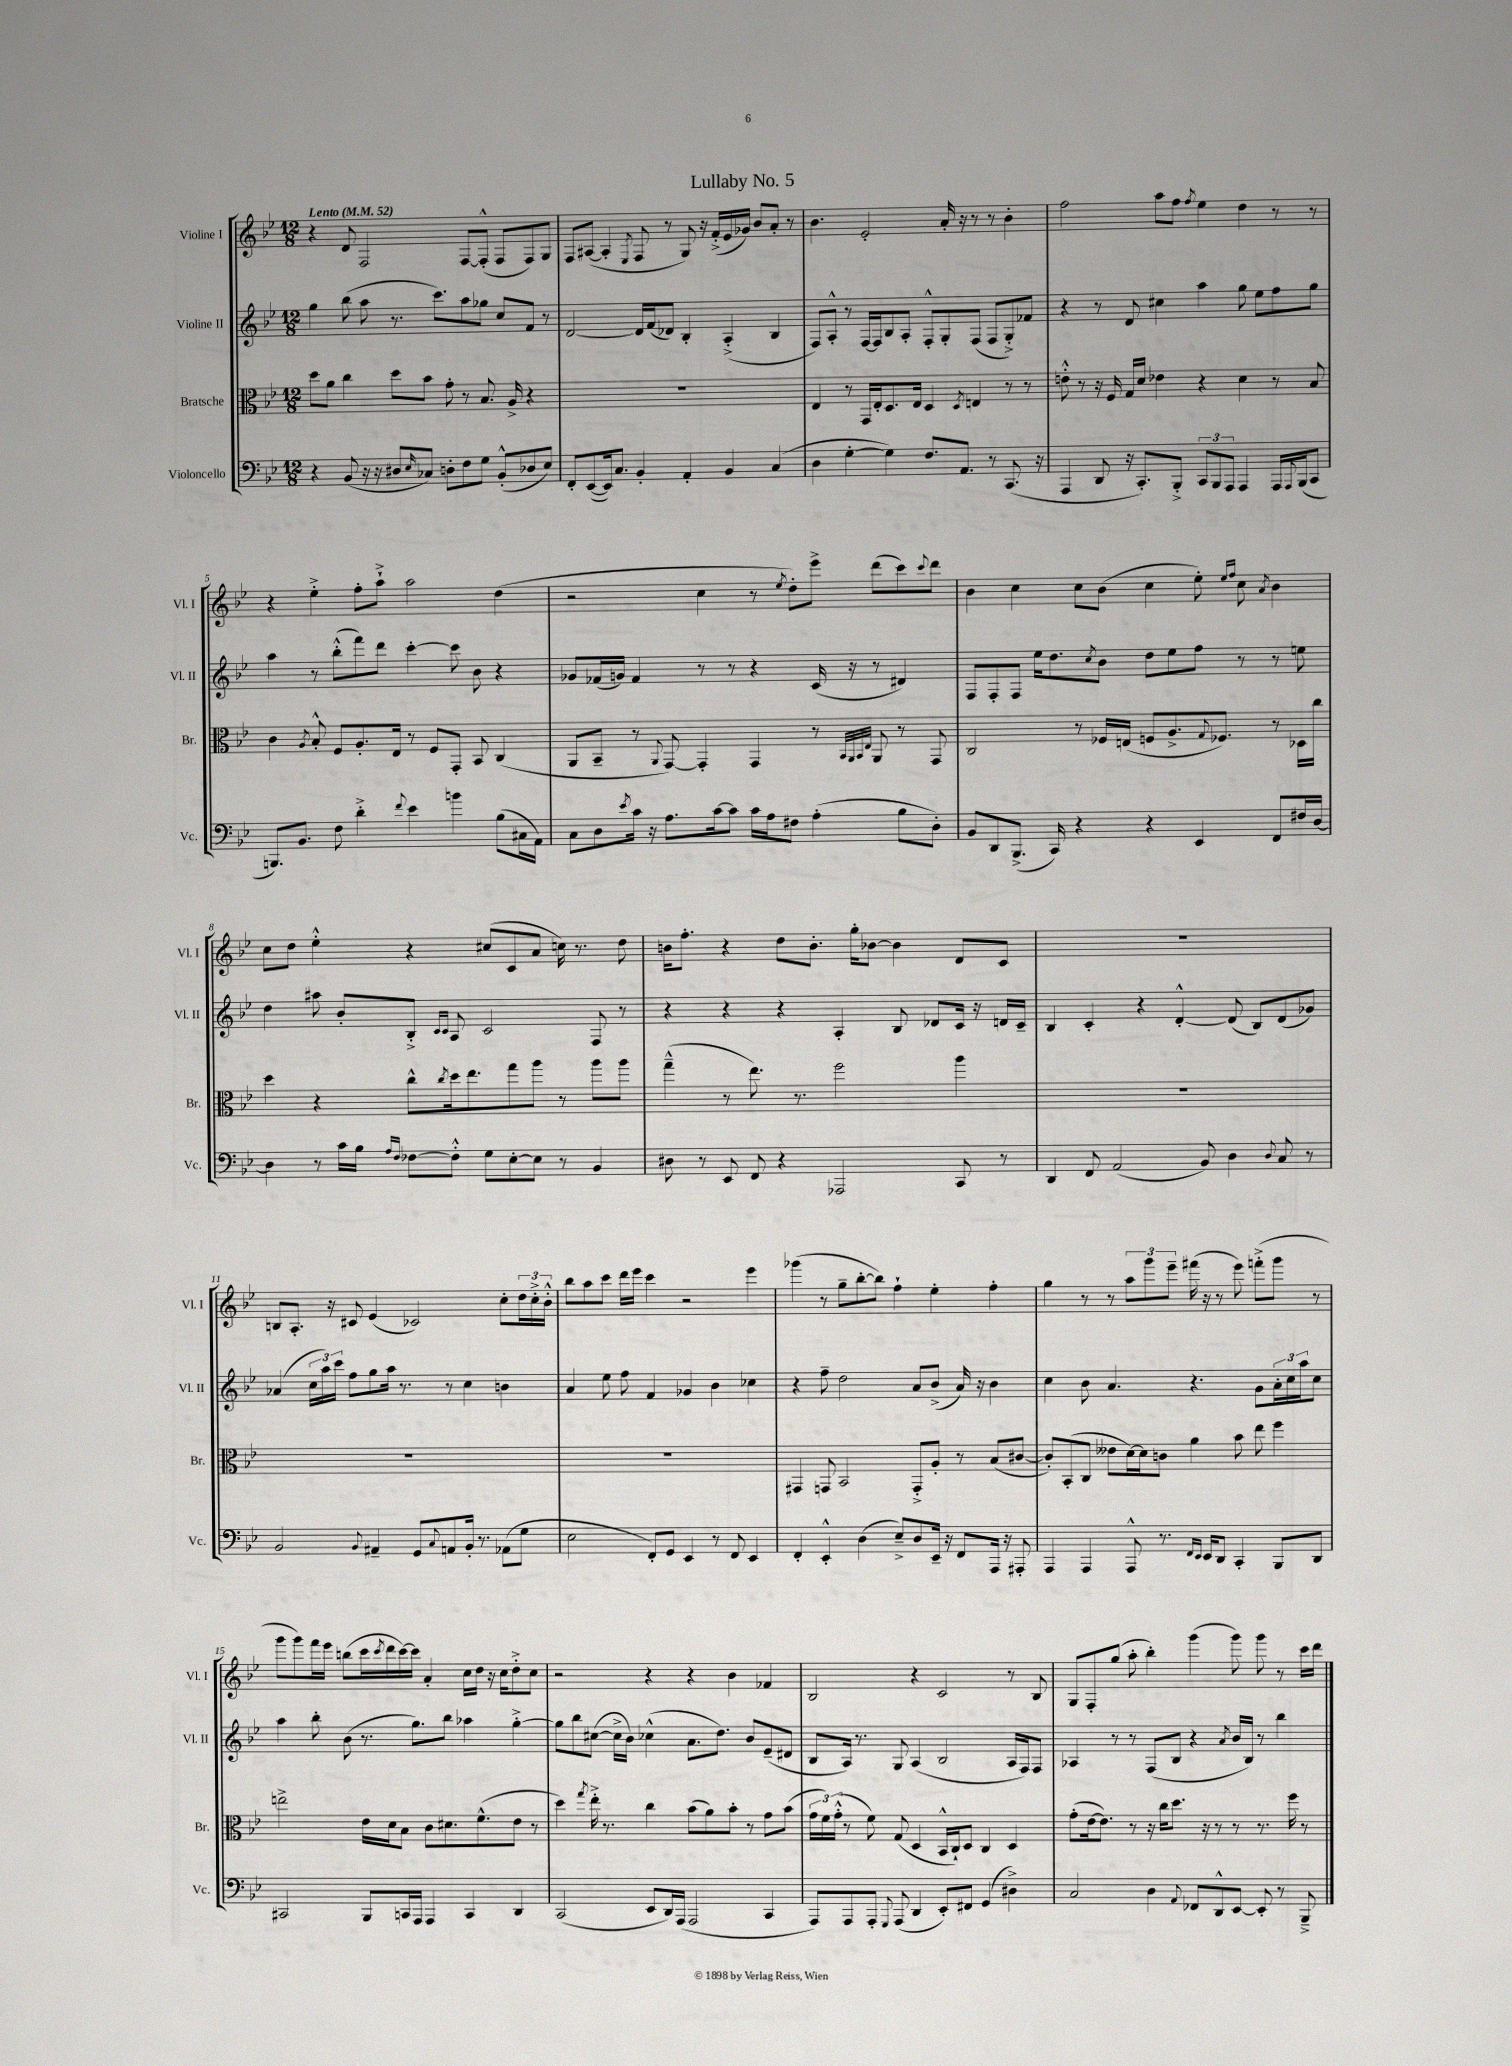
\header { title = "Lullaby No. 5" }
<<
\new StaffGroup <<
\new Staff = "s0" \with { instrumentName = "Violine I" shortInstrumentName = "Vl. I" } {
    \clef treble \key bes \major \numericTimeSignature \time 12/8 \tempo "Lento" 4 = 52
    r4 d'8 f2 f8~ f8-.-^( f8 f8) g8 |
    f8 ais8~( ais4-. \acciaccatura { ees8 } f8 r8 g8) r16 f'16-.->( ees'16 ges'16) bes'8 a'8-. r8 |
    bes'4. ees'2-. a'16-. r16 r8 r8 bes'4-. |
    f''2 a''8 f''8 \acciaccatura { f''8 } ees''4 d''4 r8 r8 |
    r4 ees''4-.-> f''8-. a''8-!-> a''2 d''4( |
    r2 c''4 r8 \acciaccatura { ees''8 } d''8-.) ees'''8-> d'''8( c'''8) \appoggiatura { c'''8 } d'''8 |
    bes'4 c''4 c''8 bes'8( c''4 ees''8-.) \grace { ees''16 f''16 } c''8 \acciaccatura { a'8 } bes'4 |
    c''8 d''8 ees''4-.-^ r4 cis''8( c'8 a'8 c''16) r8. d''8 |
    b'16 f''8.-. r4 d''8 b'8.-. g''16-. bes'8~ bes'4 d'8 c'8 |
    R1. |
    b8 a8.-. r16 cis'8 ees'4( ces'2) c''8-. \tuplet 3/2 { d''16 c''16-.-> bes'16-.-^ } |
    bes''8 a''8 c'''8 d'''16 ees'''16 c'''4 r2 ees'''4 |
    ges'''4( r8 g''8-- bes''8~-. bes''8) f''4-! ees''4-. f''4-. |
    g''4 r8 r8 \tuplet 3/2 { a''8 g'''8 ees'''8-- } fis'''16( r16 r8 ees'''8) f'''8-.->( g'''8 r8 |
    g'''8 g'''8) f'''16 ees'''16 b''8( c'''16 \acciaccatura { c'''8 } d'''16 c'''16~) c'''16 a'4-. c''16 d''16 r16 c''16 d''8-.-> c''8 |
    r2 r4 r4 bes'4 fes'4 |
    bes2 r4 c'2 r8 bes8 |
    g8 f8-. g''8( a''8-. bes''4-.) g'''4( g'''8) g'''8 r8 c'''16 d'''16 \bar "|." |
}
\new Staff = "s1" \with { instrumentName = "Violine II" shortInstrumentName = "Vl. II" } {
    \clef treble \key bes \major \numericTimeSignature \time 12/8
    g''4 bes''8( a''8 r8. c'''8.) a''8 ges''8 c''8 f'8 r8 |
    d'2~ d'16 f'16( des'8) bes4-. a4-.->( bes4 |
    f8) a8-.-^ r8 f16~ f16 bes8 a8-. f8-.-^ g8-. f8( f8 g8-.->) fes'8 |
    r4 r8 d'8 cis''4 a''4 g''8 ees''8 f''8 g''8 |
    a''4 r8 bes''8-.-^( f'''8) d'''8 c'''4~-. c'''8 bes'8 r4 |
    ges'8 fes'16( g'16) fes'4 r8 r8 r4 c'16( r16 r8 dis'4) |
    f8 f8-. f8 ees''16 d''8. \acciaccatura { c''8 } bes'8 d''8 ees''8 f''8 r8 r8 e''8 |
    d''4 ais''8 bes'8-. bes8-.-> \grace { c'16 c'16 } a8 c'2 f8 r8 |
    r4 r4 r4 a4-. bes8 des'8 c'16 r16 d'16 c'16-- |
    bes4 c'4-. r4 d'4~-.-^ d'8( bes8) d'8( ges'8) |
    aes'4( \tuplet 3/2 { c''16 a''16) c'''16 } f''8 g''8 a''16 r8. r8 c''4 b'4 |
    a'4 ees''8 f''8 f'4 ges'4 bes'4 ces''4 |
    r4 f''8-- d''2 a'8 bes'8->( a'16) r16 bes'4 |
    c''4 bes'8 a'4. r4. g'8 \tuplet 3/2 { a'16-. c''16 a''16 } c''8 |
    a''4 bes''8-. bes'8( r8. g''8.) bes''8 aes''4 g''4~-.-> |
    g''8 bes''8 cis''8~( cis''16-> bes'16) ces''4-^( a'8. d''8.) bes'8 ees'8--( dis'8 |
    bes8 a16) r8. g8 a4( bes2 a16 f16) f8 |
    aes4 r8 r8 f8( bes8 r4 \acciaccatura { a'8 } bes'16 bes16) r8 bes''4 \bar "|." |
}
\new Staff = "s2" \with { instrumentName = "Bratsche" shortInstrumentName = "Br." } {
    \clef alto \key bes \major \numericTimeSignature \time 12/8
    d''8 a'8 c''4 d''8 bes'8 g'8-. r8 bes8. a16-> r4 |
    R1. |
    ees4 r8 g,16 ees16-. d8. ees16 d4 \acciaccatura { d8 } e4 r8 r8 |
    e'8-.-^ r8 r16 f16 g16 d'16 ees'4 r4 d'4 r8 bes8 |
    c'4 \acciaccatura { a8 } bes8-.-^ f8 a8.-. ees16 r8 f8 g,8-. bes,8 c4( |
    a,8 bes,8-- r8 \appoggiatura { a,8 } g,8~) g,4-. g,4 r8 \grace { bes,32 a,32 bes,32 ees32 } a,8 r8 g,8 |
    c2 r8 fes16 e16( f8 a8.-> \appoggiatura { g8 } fes8.) r8 des16 c''16 |
    d''4 r4 c''8-^ \acciaccatura { c''8 } d''16 ees''8. g''8 a''8 r8 a''8 a''8 |
    g''4---^( r8 ees''8.) r8. f''2 a''4 |
    R1. |
    R1. |
    R1. |
    gis,4 g,8 bes,2 g,8-.-> a8-. r8 bes8( cis'8~ |
    cis'8-.) bes,8-.( c8 eeses'8 d'16~) d'16 c'8 a'4 bes'8 ees''8 f''4 |
    e''2-> ees'16 d'16 bes8 c'8 dis'8. f'8.-^( ees'8 r8 |
    d''4) \acciaccatura { g''8 } ees''16-.-> r8. c''4 bes'8( a'8) bes'8-. r8 g'8 bes'8( |
    \tuplet 3/2 { g'16 f'16) g'16-.-^( } r8 f'8) g8( d4 bes,16-^ c16-!) d8 c4 d4 |
    g'8-.( ees'16~ ees'8.) r8 r16 c''16 d''8. r16 r8 r8 r8. f''16 r8 \bar "|." |
}
\new Staff = "s3" \with { instrumentName = "Violoncello" shortInstrumentName = "Vc." } {
    \clef bass \key bes \major \numericTimeSignature \time 12/8
    r4 bes,8( r16 r16 dis8 \grace { ees16 } ces8) d8-. f8 g8 bes,8-.-^( des8 ees8) |
    f,8-. ees,8~( ees,16) c8. bes,4-. a,4-. bes,4 c4( |
    d4 g4~-. g4) f8. a,8. r8 c,8.( r16 |
    a,,4 d,8 r16 c,8.-.) bes,,8-.-> \tuplet 3/2 { c,8 bes,,8 a,,8 } a,,4 a,,16 \appoggiatura { a,,8 } bes,,16( c,8 |
    b,,8.) bes,8. f8 d'4-.-> \appoggiatura { f'8 } ees'4 b'4 bes8( cis16 a,16) |
    c8 d8 \acciaccatura { ees'8 } c'16 r16 a8. c'16~ c'8 c'16 a16 fis8 a4-.( bes8 d8-.) |
    bes,8 d,8 bes,,8.->( c,16) r4 r4 ees,4 f,8 fis16 d16~ |
    d4 r8 c'16 bes16 \grace { a16 f16 } fes8~ fes8-.-^ g8 ees8~-. ees8 r8 bes,4 |
    dis8 r8 ees,8 f,8 r4 aes,,2 c,8 r8 |
    d,4 f,8 a,2( bes,8) d4 \appoggiatura { d8 } c8 r8 |
    bes,2 \appoggiatura { bes,8 } ais,4-- g,8 \appoggiatura { c8 } a,8 bes,16-. r8. aes,8( g8 |
    ees2 f,8-.) g,8 ees,4 r8 f,8 ees,4 |
    f,4-. ees,4-.-^ d4( ees8--->) d8 ees,16-- r16 f,8 a,,16 r16 ais,,8-. |
    a,,4 a,,4 a,,8-^ r8. \grace { f,16 ees,16 } ees,16 d,8 c,4-. bes,,8 d,8 |
    cis,2 bes,,8 c,16 a,,16 a,,4 c,4 d,4 |
    c,2( ees,8 d,16) a,,16( a,,2 c,4 |
    a,,8) a,,8 a,,8-. \appoggiatura { g,,8 } a,,8( d,4 ees,8-.) fis,8 g,4( dis4->) |
    c2 d4 \appoggiatura { a,8 } fes,8 d,8-^ ees,8~ ees,8-. r8 bes,,8---> \bar "|." |
}
>>
>>
